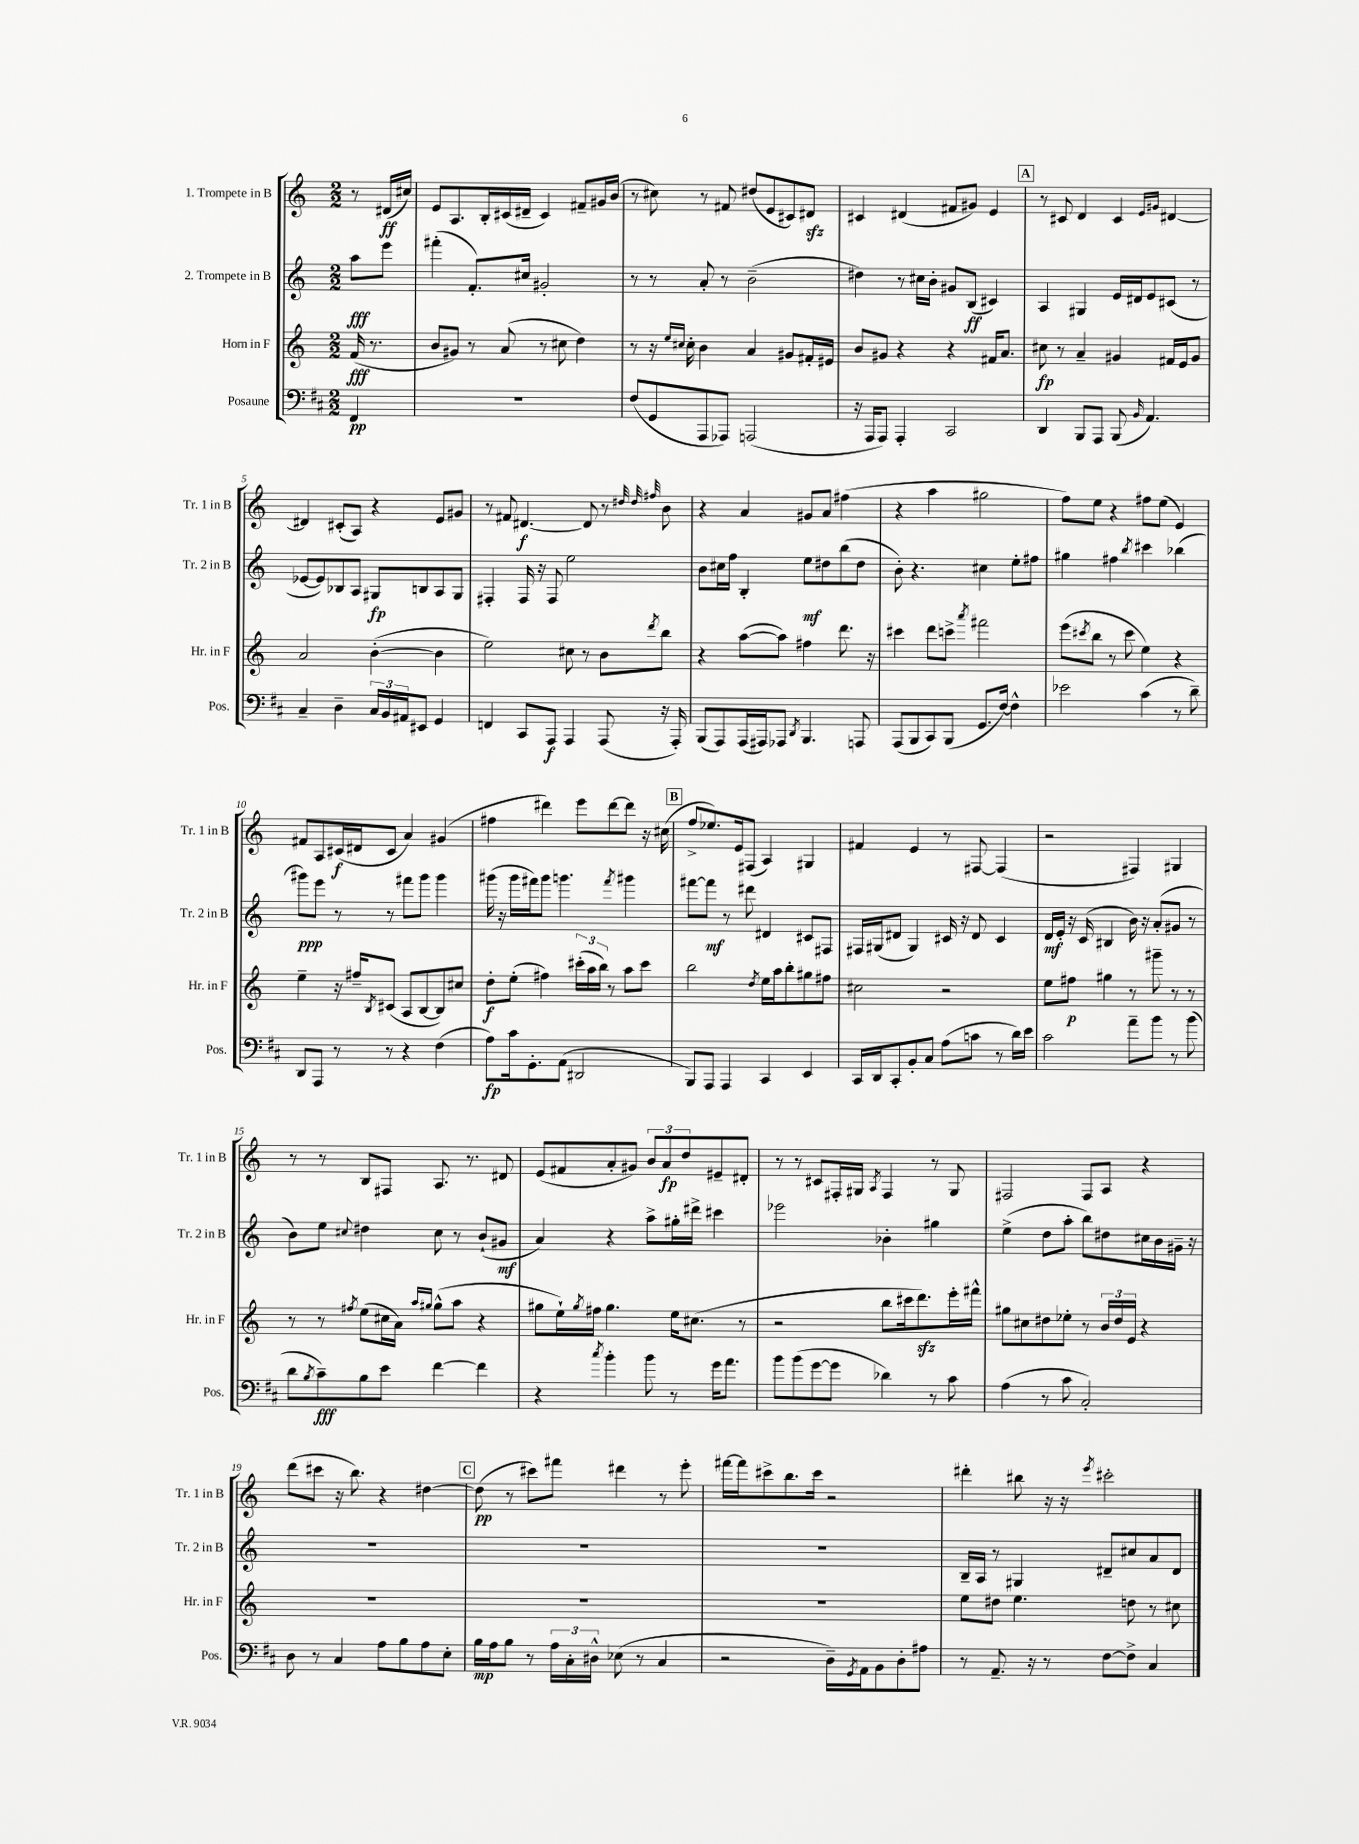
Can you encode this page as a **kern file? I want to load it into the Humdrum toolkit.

**kern	**kern	**kern	**kern
*staff4	*staff3	*staff2	*staff1
*clefF4	*clefG2	*clefG2	*clefG2
*k[f#c#]	*k[]	*k[]	*k[]
*M2/2	*M2/2	*M2/2	*M2/2
4FF#	(16f	8aa	8r
.	8.r	.	.
.	.	8eee	(16d#
.	.	.	16cc#)
=	=	=	=
1r	8b	(4fff#'	8e
.	8g#)	.	8.A
.	8r	8.f')	.
.	.	.	16B'
.	(8a	.	(16c#
.	.	16cc#	16d#~
.	8r	2g#'	4c#)
.	8cc#	.	.
.	4dd)	.	8f#~
.	.	.	16g#
.	.	.	(16b
=	=	=	=
(8F#	8r	8r	8r
8GG	16r	8r	8cc#)
.	16qqee	.	.
.	16qqcc#	.	.
.	16cc#'	.	.
8AAA	4b	8a'	8r
8AAA-)	.	8r	8f#
(2AAA	4a	(2b~	(8dd#
.	.	.	8e
.	8g#	.	8c#)
.	16f#'	.	8d#
.	16e#	.	.
=	=	=	=
16r	8b	4dd#)	4c#
16AAA	.	.	.
8AAA)	8g#	.	.
4AAA'	4r	8r	(4d#
.	.	16cc#	.
.	.	16b'	.
2CC#	4r	8g#	8f#
.	.	(8B	8g#)
.	16f#	4c#)	4e
.	8.a	.	.
=	=	=	=
4DD	8cc#	4A	8r
.	8r	.	8c#
8BBB	4a~	4G#	4d
8AAA	.	.	.
(8BBB	4g#	16e	4c#
.	.	16d#	.
16qqBB	.	.	.
4.AA)	.	8e	.
.	.	.	16qqe
.	.	.	16qqg#
.	16f#	(8c#	[4d#
.	16e	.	.
.	8g#	8r	.
=	=	=	=
4C#~	2a	[8e-	4d#]
.	.	8e-])	.
4D~	.	8B-	(8c#'
.	.	8A	8A)
24C#	([4b'	8G#	4r
24BB	.	.	.
24AA#	.	.	.
8EE#	.	8B	.
4GG	4b]	8A	8e
.	.	8G#	8g#
=	=	=	=
4FF	2ee)	4F#'	8r
.	.	.	8f#
8CC#	.	16F#	[4.d#
.	.	16r	.
8AAA	.	8F#	.
4AAA	8cc#	2ee	.
.	8r	.	8d#]
(8AAA	8b	.	8r
.	.	.	32qqdd#
.	.	.	32qqdd#
.	8qddd	.	32qqff#
16r	8bb	.	8b
16AAA')	.	.	.
=	=	=	=
(8BBB	4r	8b	4r
8AAA)	.	16cc#	.
.	.	16ff	.
(16AAA	([8aa	4B'	4a
16AAA#)	.	.	.
8AAA-	8aa])	.	.
8qDD	.	.	.
4.BBB	4ff#	8ee	8g#
.	.	8dd#	8a
.	8.ddd	(8bb	(4ff#
8AAA	.	8dd#	.
.	16r	.	.
=	=	=	=
(8AAA	4ccc#	8b')	4r
8BBB	.	4.r	.
8CC#)	8ddd	.	4aa
(8BBB	8ccc^	.	.
.	8qaaa	.	.
8.GG	2fff#	4cc#	2gg#
[16F#)	.	.	.
4F#^^]	.	8ee'	.
.	.	8ff#	.
=	=	=	=
2e-	(8eee	4gg#	8ff)
.	8qccc#	.	.
.	8bb	.	8ee
.	8r	4ff#	4r
.	8ccc#	.	.
.	.	8qbb	.
(4c#	4ee)	4ccc#	8ff#
.	.	.	(8ee
8r	4r	(4bb-	4e)
8d~)	.	.	.
=	=	=	=
8DD	4ee~	8ggg#)	8f#
8AAA	.	8eee	8A
8r	16r	8r	(16c#
.	16ff#~	.	16d#
.	8qB	.	.
8r	(8c#	8r	8c#
4r	8A	8fff#	4a)
.	[8B	8ggg#	.
(4F#	8B])	4ggg#	(4g#
.	8cc#	.	.
=	=	=	=
8A)	8dd'	(16ggg#	4ff#
.	.	16r	.
16c#	(8ee'	16ggg#	.
8.GG'	.	16fff#)	.
.	4ff#)	8ggg#	4ddd#)
(8AA	.	4.ggg	.
2DD#	(24ccc#'	.	8eee
.	24aa	.	.
.	24bb)	.	.
.	8r	.	[8ddd#
.	.	8qfff#	.
.	8aa	4ggg#	8ddd#]
.	8ccc#	.	16r
.	.	.	(16cc#
=	=	=	=
8BBB)	2bb	[8fff#	8ff^
8AAA	.	8fff#]	8.ee-)
4AAA	.	8r	.
.	.	.	16e
.	.	8ddd#	(8F#
.	8qdd	.	.
4CC#	16ee	4d#	4A)
.	16aa	.	.
.	8bb'	.	.
4EE	8gg#	8c#	4G#
.	8ff#	8F#	.
=	=	=	=
16CC#	2cc#	16F#	4f#
16DD	.	(16G#	.
8CC#'	.	8d#	.
8BB'	.	4G#)	4e
8C#	.	.	.
(8A	2r	16c#	8r
.	.	16r	.
8c	.	8d#	[8F#
8r	.	4c#	(4F#]
16d)	.	.	.
16e	.	.	.
=	=	=	=
2c#	8ee	16d	2r
.	.	16e'	.
.	8ff#	16r	.
.	.	(16c	.
.	4gg#	4B#	.
8a~	8r	16b)	4F#)
.	.	16r	.
8b	8ggg#~	(8a'	.
8r	8r	8g#	4G#
(8b	8r	8r	.
=	=	=	=
8d	8r	8b)	8r
8qB	.	.	.
8c#~)	8r	8ee	8r
.	8qff#	8qqcc#	.
8B	(8ee	4dd#	8B
8e	16cc#	.	8F#
.	16a)	.	.
.	16qqaa	.	.
.	16qqgg#	.	.
[4f#	(8gg#^^	8cc#	8.A
.	8aa	8r	.
.	.	.	8.r
4f#]	4r	(8b`	.
.	.	8g#	8d#
=	=	=	=
4r	8gg#	4a)	(8e
.	16ee`)	.	8f#
.	8qgg#	.	.
.	16ff#	.	.
8qcc#	.	.	.
4b'	4.gg#	4r	8a'
.	.	.	8g#)
8b	.	8aa^	12b
.	.	.	12a
8r	16ee	16gg#'	.
.	.	.	12dd
.	(8.cc#	16ddd#^	.
16g	.	4ccc#	8e#~
8.a	.	.	.
.	8r	.	8d#'
=	=	=	=
8b	2r	2eee-	8r
(8b	.	.	8r
[8g	.	.	8c#
8g]	.	.	16F#'
.	.	.	16G#
.	.	.	8qA
4d-)	8bb	4b-'	4F#
.	16ccc#	.	.
.	8.ddd)	.	.
8r	.	4gg#	8r
8c#	16eee'	.	8G#
.	16fff#^^	.	.
=	=	=	=
(4A	8gg#	(4ee^	2F#
.	8cc#	.	.
8r	8dd#	8dd	.
8c#	8ee-'	8aa'	.
2C#')	8r	8bb)	8F#
.	24b	8dd#	8A
.	24dd#	.	.
.	24e	.	.
.	4r	16cc#	4r
.	.	16b	.
.	.	16g#~	.
.	.	16r	.
=	=	=	=
8D	1r	1r	(8ddd
8r	.	.	8ccc#
4C#	.	.	16r
.	.	.	8.bb)
8A	.	.	4r
8B	.	.	.
8A	.	.	[4dd#
8E'	.	.	.
=	=	=	=
16B	1r	1r	(8dd#]
16A	.	.	.
8B	.	.	8r
8r	.	.	8ccc#)
24A	.	.	8fff#
24C#'	.	.	.
24D#^^	.	.	.
(8E-	.	.	4ddd#
8r	.	.	.
4C#	.	.	8r
.	.	.	8eee'
=	=	=	=
2r	1r	1r	[16fff#
.	.	.	16fff#]
.	.	.	8ccc#^
.	.	.	8.bb
.	.	.	16ccc#
16D~)	.	.	2r
8qGG	.	.	.
16AA	.	.	.
8BB	.	.	.
8D'	.	.	.
8A#	.	.	.
=	=	=	=
8r	8ee	16B~	4ddd#'
.	.	16A	.
8.AA~	8dd#	8r	.
.	4.ee	4G#	8bb#
16r	.	.	.
8r	.	.	16r
.	.	.	16r
.	.	.	8qeee
[8F#	.	8d#~	2ccc#'
8F#^]	8dd	8cc#	.
4C#	8r	8a	.
.	8cc#	8d#	.
==	==	==	==
*-	*-	*-	*-
